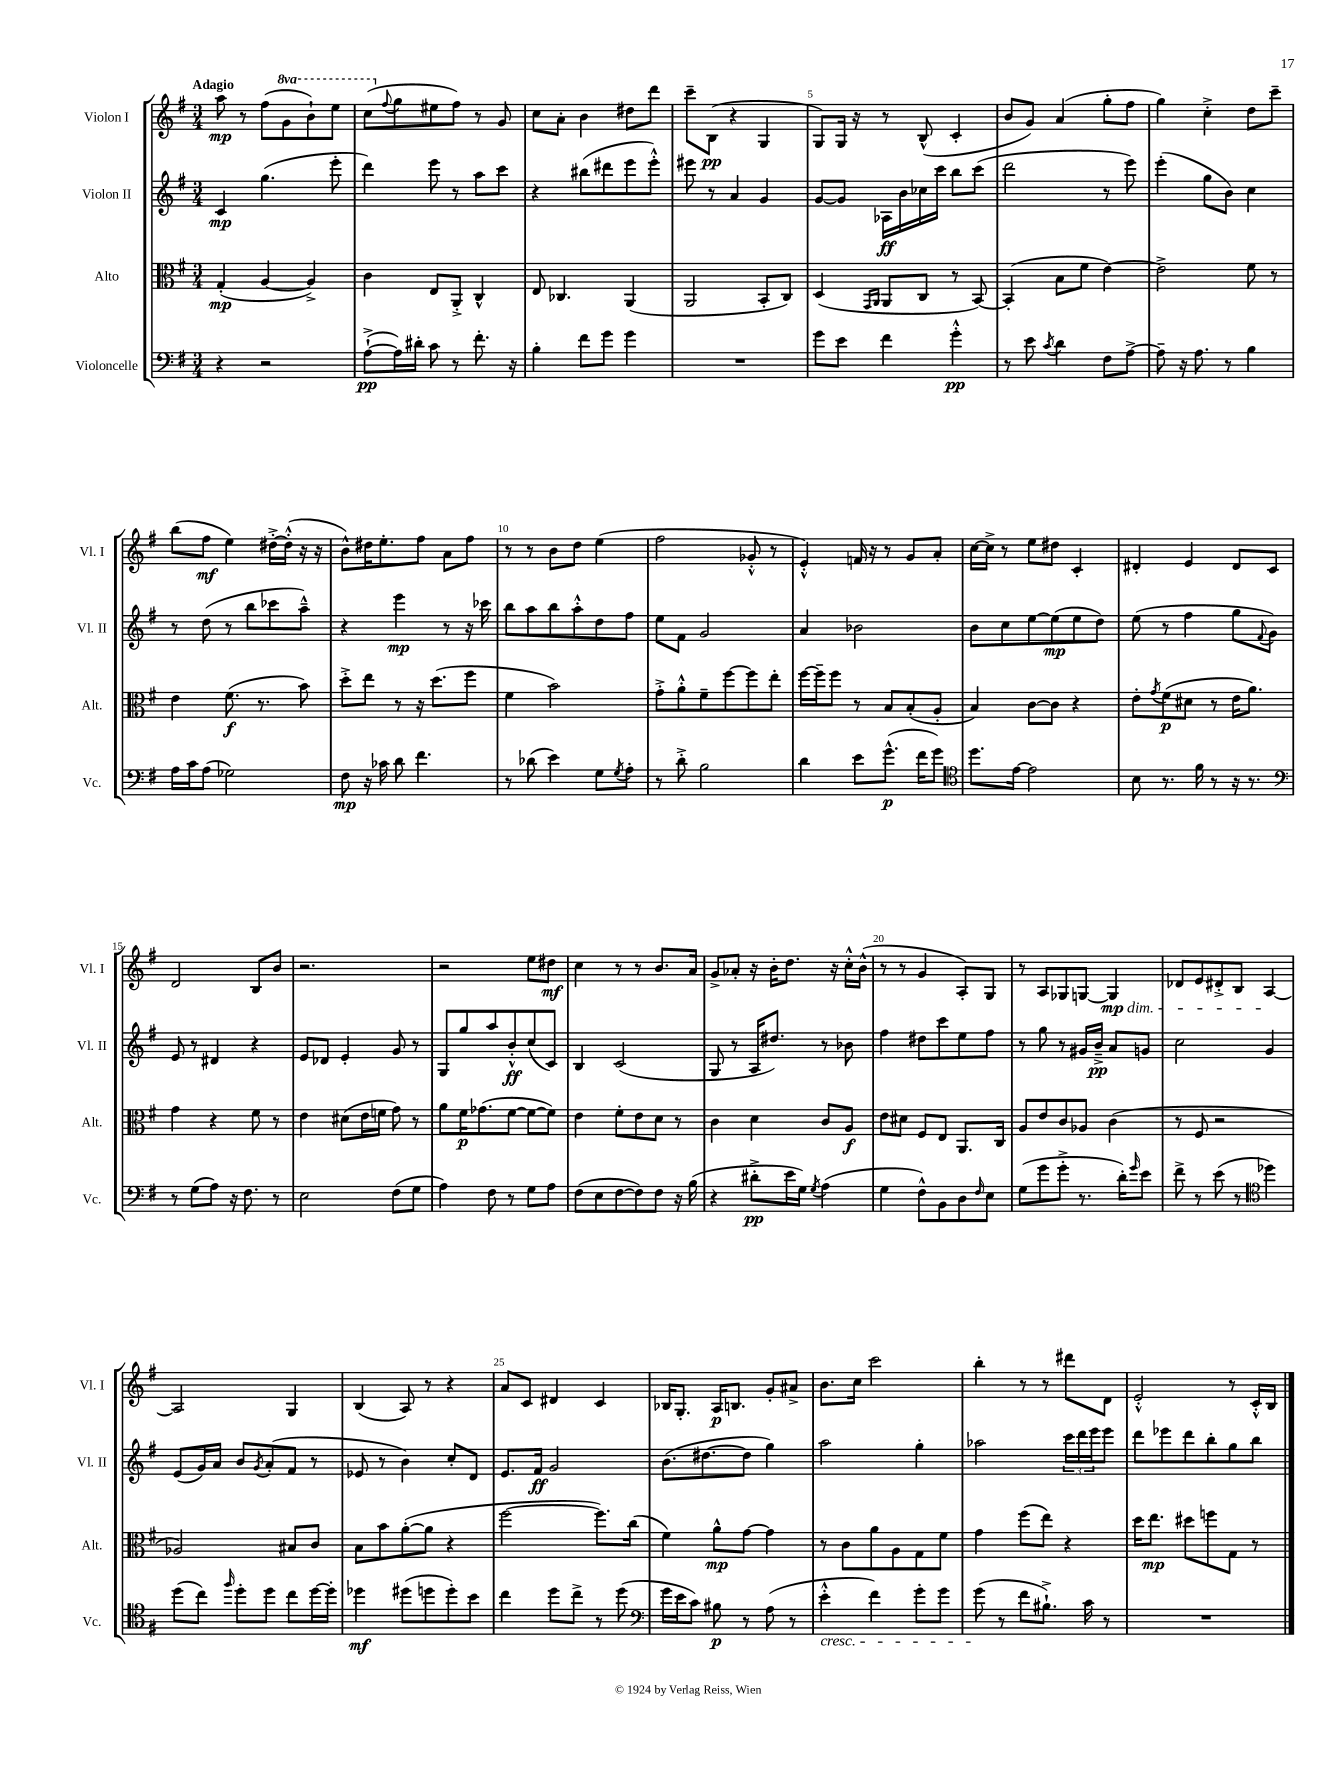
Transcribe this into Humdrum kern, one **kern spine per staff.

**kern	**kern	**kern	**kern
*staff4	*staff3	*staff2	*staff1
*clefF4	*clefC3	*clefG2	*clefG2
*k[f#]	*k[f#]	*k[f#]	*k[f#]
*M3/4	*M3/4	*M3/4	*M3/4
4r	(4G'	4c	8aa
.	.	.	8r
2r	[4A	(4.gg	(8ff#
.	.	.	8gg
.	4A^])	.	8bb`)
.	.	8eee'	8eee
=	=	=	=
([8A`^	4c	4ddd)	(8ccc
.	.	.	8qqff#
16A])	.	.	8gg
16d#'	.	.	.
8c	8E	8eee	8ee#
8r	8AA'^	8r	8ff#)
8.f#'	4C^^	8aa	8r
.	.	8ccc	8g
16r	.	.	.
=	=	=	=
4B'	8E	4r	8cc
.	4.C-	.	8a'
8f#	.	(8bb#	4b
8g	.	8ddd#	.
4g	(4AA	8eee	8dd#
.	.	8eee'^^)	8ddd
=	=	=	=
2.r	2AA	8eee#	8ccc~
.	.	8r	(8B
.	.	4a	4r
.	8BB'	4g	4G
.	8C)	.	.
=	=	=	=
8g	(4D	[8g	8G)
8e	.	8g]	16G
.	.	.	16r
.	16qqGG	.	.
.	16qqAA	.	.
4f#	8AA	16A-	8r
.	.	16b	.
.	8C	16cc-	(8B^^
.	.	16ccc	.
4g'^^	8r	8bb	4c'
.	[8BB)	(8ccc	.
=	=	=	=
8r	(4BB']	2ddd	8b
8e	.	.	8g)
8qc	.	.	.
4d	8B	.	(4a
.	8f#	.	.
8F#	[4e)	8r	8gg'
[8A^	.	8eee)	8ff#
=	=	=	=
8A~]	2e^]	(4eee'	4gg)
16r	.	.	.
8.A	.	.	.
.	.	8gg	4cc'^
8r	.	8b)	.
4B	8f#	4cc	8dd
.	8r	.	8ccc~
=	=	=	=
16A	4e	8r	(8bb
16c	.	.	.
(8A	.	(8dd	8ff#
2G-)	(8.f#	8r	4ee)
.	.	8bb	.
.	8.r	.	.
.	.	8ccc-	[16dd#'^
.	.	.	(16dd#'^^]
.	8b)	8aa~^^)	16r
.	.	.	16r
=	=	=	=
8F#	8dd'^	4r	8b^^)
16r	8ee	.	16dd#
16c-	.	.	8.ee'
8d	8r	4eee	.
4.f#	16r	.	8ff#
.	(8.dd	.	.
.	.	8r	8a
.	8ff#	16r	8ff#
.	.	16ccc-	.
=	=	=	=
8r	4f#	8bb	8r
(8d-	.	8aa	8r
4e)	2b)	8bb	8b
.	.	8aa'^^	8dd
8G	.	8dd	(4ee
8qG	.	.	.
8A'	.	8ff#	.
=	=	=	=
8r	8g'^	8ee	2ff#
8d'^	8a'^^	8f#	.
2B	8f#~	2g	.
.	[8ff#	.	.
.	8ff#]	.	8g-'^^
.	8ee'	.	8r
=	=	=	=
4d	[16ff#	4a	4e'^^)
.	16ff#~]	.	.
.	8ff#	.	.
8e	8r	2b-	16f
.	.	.	16r
(8.g^^	8B	.	8r
.	(8B'	.	8g
16f#	.	.	.
8g)	8A'	.	8a'
=	=	=	=
*clefC4	*	*	*
8.dd	4B)	8b	[16cc
.	.	.	16cc^]
.	.	8cc	8r
[16e	.	.	.
2e]	[8c	[8ee	8ee
.	8c]	(8ee]	8dd#
.	4r	8ee	4c'
.	.	8dd)	.
=	=	=	=
8B	8e'	(8ee	4d#'
.	8qg	.	.
8.r	(8f#	8r	.
.	8d#	4ff#	4e
16f#	.	.	.
8r	8r	.	.
16r	16e	8gg	8d#
8.r	8.a)	.	.
.	.	8qqf#	.
.	.	8g)	8c
=	=	=	=
*clefF4	*	*	*
8r	4g	8e	2d
(8G	.	8r	.
8A)	4r	4d#	.
16r	.	.	.
8.F#	.	.	.
.	8f#	4r	8B
8r	8r	.	8b
=	=	=	=
2E	4e	8e	2.r
.	.	8d-	.
.	(8d#	4e'	.
.	16e	.	.
.	16f	.	.
(8F#	8g)	8g	.
8G	8r	8r	.
=	=	=	=
4A)	8a	8G	2r
.	16f#	8gg	.
.	(8.g-	.	.
8F#	.	8aa	.
8r	[8f#	8b'^^	.
8G	8f#_	(8cc	8ee
8A	8f#])	8c)	8dd#
=	=	=	=
(8F#	4e	4B	4cc
8E	.	.	.
[8F#	8f#'	(2c	8r
8F#])	8e	.	8r
8F#	8d	.	8.b
16r	8r	.	.
(16B	.	.	16a
=	=	=	=
4r	4c	8G	8g^
.	.	8r	8a-'
8d#'^	4d	16A	16r
.	.	8.dd#)	16b'
16e	.	.	8.dd
16G)	.	.	.
8qG	.	.	.
(4A	8c	8r	.
.	.	.	16r
.	8A	8b-	16cc'^^
.	.	.	(16b^^
=	=	=	=
4G	8e	4ff#	8r
.	8d#	.	8r
8F#^^)	8F#	8dd#	4g
8BB	8E	8ccc	.
8D	8.AA	8ee	8A')
16qqF#	.	.	.
8E	.	8ff#	8G
.	16C	.	.
=	=	=	=
(8G	8A	8r	8r
8g	8e	8gg	8A
8g'^	8c	8r	8G-
8.r	8A-	16g#	[8G
.	.	16b~^	.
.	(4c	8a	4G]
16d')	.	.	.
16qqg	.	.	.
8e	.	8g	.
=	=	=	=
8f#^	8r	2cc	8d-
8r	8F#	.	8e
(8e	2r	.	8d#'^
8r	.	.	8B
*clefC4	*	*	*
4dd-)	.	4g	[4A
=	=	=	=
(8dd	2A-)	(8e	2A]
8cc)	.	16g)	.
.	.	16a	.
16qqff#	.	.	.
8dd'	.	8b	.
.	.	8qg	.
8dd	.	(8a'	.
8cc	8B#	8f#	4G
[16dd	8c	8r	.
16dd']	.	.	.
=	=	=	=
4dd-	8B	8e-	(4B
.	8b	8r	.
(8dd#	([8a'	4b)	8A)
8dd	8a]	.	8r
8dd')	4r	8cc'	4r
8b	.	8d	.
=	=	=	=
4cc	[2ff#	8.e	8a
.	.	.	8c
.	.	16f#	.
8dd	.	2g	4d#
8cc^	.	.	.
8r	8.ff#])	.	4c
(8dd	.	.	.
.	(16cc	.	.
=	=	=	=
*clefF4	*	*	*
16g	4f#)	(8.b	16B-
16e	.	.	8.G'
8c)	.	.	.
.	.	[8.dd#	.
8B#	8a^^	.	16A
.	.	.	8.B
8r	[8g	8dd#]	.
(8A	4g]	4gg)	8g'
8r	.	.	8a#^
=	=	=	=
4e'^^	8r	2aa	8.b
.	8c	.	.
.	.	.	16cc
4f#)	8a	.	2ccc
.	8A	.	.
8g'	8G	4gg'	.
8g	8f#	.	.
=	=	=	=
(8g	4g	2aa-	4bb'
8r	.	.	.
8f#	(8ff#	.	8r
8.B#`^)	8ee)	.	8r
.	4r	24ccc	8ddd#
.	.	24ddd	.
16c	.	.	.
.	.	24eee	.
8r	.	8eee	8d
=	=	=	=
2.r	16dd	8ddd	2e'^^
.	8.ee	.	.
.	.	8eee-	.
.	8dd#	8ddd	.
.	8ff	8bb'	.
.	8G	8gg	8r
.	8r	8bb	16c'^^
.	.	.	16B
==	==	==	==
*-	*-	*-	*-
